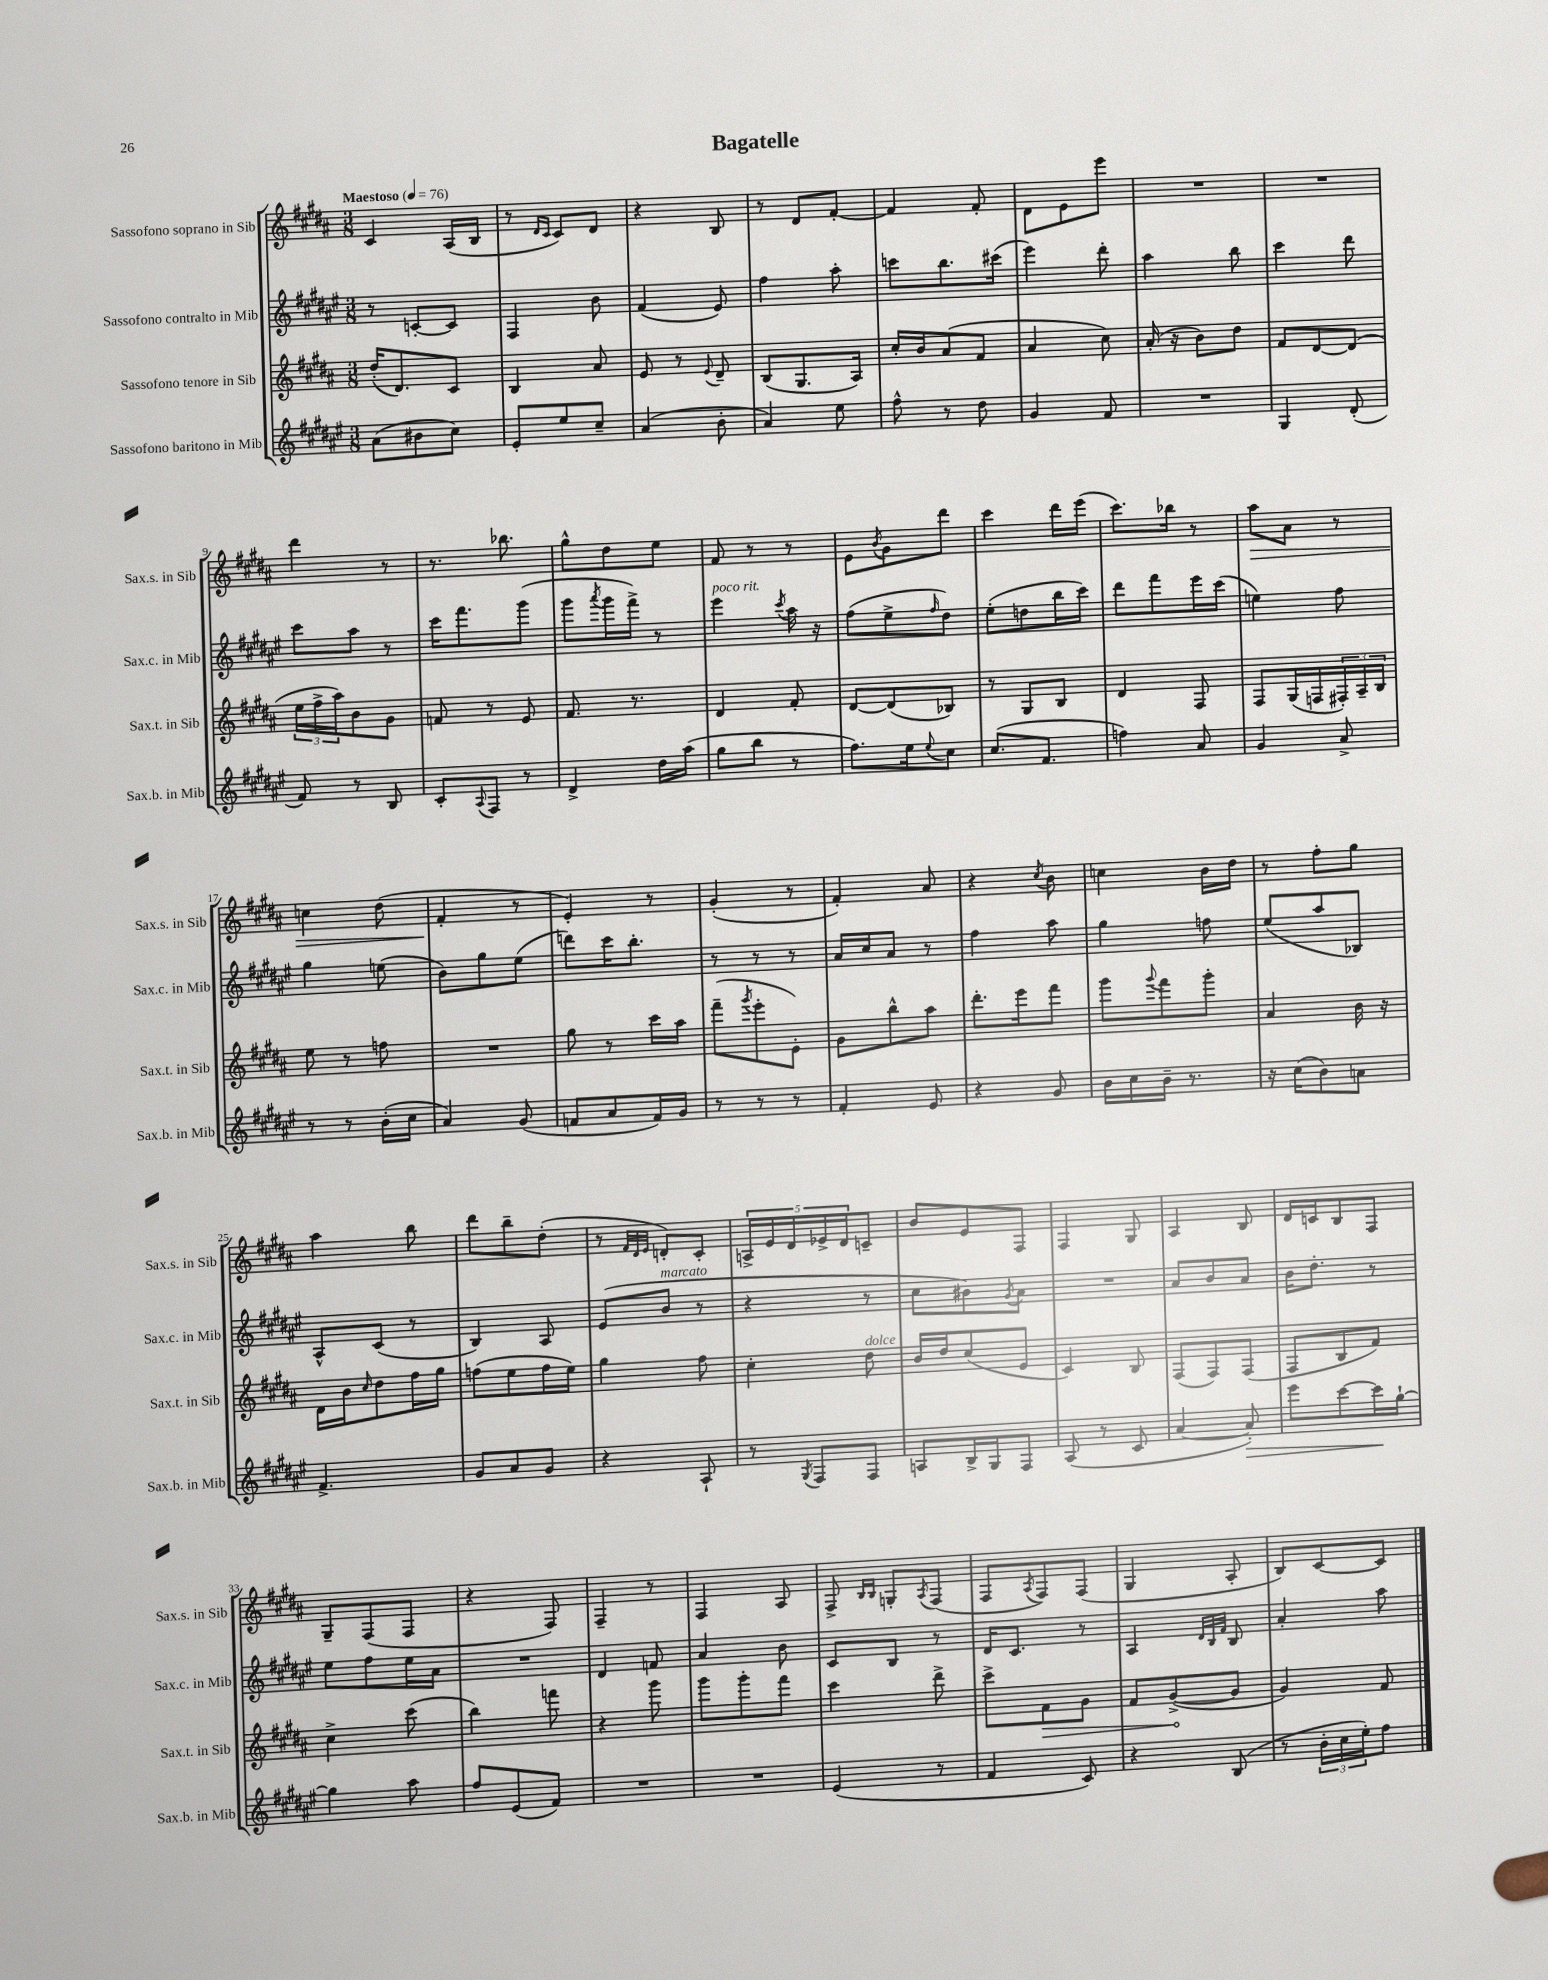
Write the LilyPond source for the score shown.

\header { title = "Bagatelle" }
<<
\new StaffGroup <<
\new Staff = "s0" \with { instrumentName = "Sassofono soprano in Sib" shortInstrumentName = "Sax.s. in Sib" } {
    \clef treble \key b \major \numericTimeSignature \time 3/8 \tempo "Maestoso" 4 = 76
    cis'4 ais16( b16 |
    r8 \grace { dis'16 cis'16 } cis'8) dis'8 |
    r4 b8 |
    r8 dis'8 fis'8~-. |
    fis'4 fis'8-. |
    dis'8 e'8 e'''8 |
    R4. |
    R4. |
    dis'''4 r8 |
    r8. bes''8. |
    gis''8-^ dis''8 e''8 |
    fis'8 r8 r8 |
    e'8 \acciaccatura { b'8 } gis'8 dis'''8 |
    cis'''4 dis'''16 e'''16( |
    cis'''8.) bes''16 r8 |
    ais''8\> ais'8 r8 |
    c''4 dis''8( |
    fis'4-.\! r8 |
    e'4-.) r8 |
    gis'4-.( r8 |
    fis'4-.) ais'8 |
    r4 \acciaccatura { cis''8 } b'8 |
    c''4 b'16 dis''16 |
    r8 fis''8-. gis''8 |
    ais''4 b''8 |
    dis'''8 b''8-- dis''8-.( |
    r8 \grace { fis'32 dis'32 e'32 } d'8-.) cis'8-. |
    \tuplet 5/4 { a16-> e'16 dis'16 ees'16-> dis'16 } c'8-- |
    b'8 e'8 fis8 |
    fis4 gis8 |
    ais4 b8 |
    dis'16 c'16 b8 fis8 |
    gis8-- fis8( fis8 |
    r4 fis8) |
    fis4-- r8 |
    fis4 ais8 |
    fis8-> \grace { b16 b16 } g8-. \acciaccatura { ais8 } fis8( |
    fis8 \acciaccatura { ais8 } fis8) fis8( |
    gis4 ais8-. |
    b8) cis'8~ cis'8 \bar "|." |
}
\new Staff = "s1" \with { instrumentName = "Sassofono contralto in Mib" shortInstrumentName = "Sax.c. in Mib" } {
    \clef treble \key fis \major \numericTimeSignature \time 3/8
    r8 c'8~-. c'8 |
    fis4 b'8 |
    fis'4( eis'8) |
    fis''4 ais''8-. |
    c'''8 b''8. cis'''16( |
    eis'''4) dis'''8-. |
    ais''4 b''8 |
    cis'''4 dis'''8 |
    cis'''8 ais''8 r8 |
    cis'''16 fis'''8. gis'''8( |
    gis'''8 \acciaccatura { ais'''8 } gis'''16 fis'''16->) r8 |
    eis'''4^\markup { \italic "poco rit." } \acciaccatura { cis'''8 } ais''16 r16 |
    fis''8( eis''8-> \grace { fis''16 } dis''8) |
    eis''8-.( d''8 b''16 cis'''16) |
    dis'''8 fis'''8 eis'''16 cis'''16( |
    e''4) fis''8 |
    gis''4 e''8( |
    b'8) gis''8 eis''8( |
    d'''8) cis'''16 b''8.-. |
    r8 r8 r8 |
    ais'16 cis''16 ais'8 r8 |
    fis''4 ais''8 |
    gis''4 f''8 |
    eis''8( ais''8 bes8) |
    ais8-^ cis'8( r8 |
    b4) ais8 |
    eis'8( b'8^\markup { \italic "marcato" } r8 |
    r4 r8 |
    cis''8 bis'8) \acciaccatura { gis'8 } ais'8 |
    R4. |
    ais'8 b'8 ais'8 |
    b'16 dis''8.-. r8 |
    eis''8 fis''8 eis''16 ais'16 |
    R4. |
    dis'4 f'8 |
    ais'4 b'8 |
    cis'8 b8 r8 |
    dis'16 cis'8. r8 |
    ais4 \grace { dis'32 b32 fis'32 } b8 |
    ais'4-. ais''8 \bar "|." |
}
\new Staff = "s2" \with { instrumentName = "Sassofono tenore in Sib" shortInstrumentName = "Sax.t. in Sib" } {
    \clef treble \key b \major \numericTimeSignature \time 3/8
    dis''16-.( dis'8.) cis'8 |
    b4 ais'8 |
    e'8 r8 \appoggiatura { e'8 } dis'8-- |
    b8( gis8. ais16) |
    cis''16-. b'16 ais'8( fis'8 |
    ais'4 cis''8) |
    ais'16-.( r16 b'8) dis''8 |
    fis'8 dis'8~ dis'8( |
    \tuplet 3/2 { e''16 fis''16-> ais''16) } b'8 gis'8 |
    f'8 r8 e'8 |
    fis'8. r8. |
    dis'4 fis'8-. |
    dis'8~ dis'8( bes8) |
    r8 gis8 b8 |
    dis'4 fis8 |
    fis8 gis16( f16 \tuplet 3/2 { fis16-.) ais16-- b16 } |
    e''8 r8 f''8 |
    R4. |
    gis''8 r8 cis'''16 ais''16 |
    fis'''8--( \acciaccatura { gis'''8 } e'''8-. e'8-.) |
    gis'8 b''8-^ ais''8 |
    dis'''8.-. e'''16 fis'''8 |
    gis'''8 \appoggiatura { gis'''8 } fis'''8 gis'''8-. |
    ais'4 b'16 r16 |
    dis'16 b'16 \grace { cis''16 } dis''8 fis''16 gis''16 |
    f''8( e''8 f''16 e''16) |
    gis''4 fis''8 |
    cis''4-. dis''8^\markup { \italic "dolce" } |
    b'16 dis''16 cis''8( e'8 |
    cis'4) b8 |
    fis8( fis8) fis8( |
    fis8 b8 fis'8) |
    cis''4-> cis'''8( |
    b''4) f'''8 |
    r4 gis'''8 |
    gis'''8 gis'''8-. fis'''8 |
    cis'''4 dis'''8-> |
    cis'''8-> \once \override Hairpin.circled-tip = ##t fis'8\> gis'8 |
    fis'8 gis'8~->\!( gis'8 |
    gis'4) fis'8 \bar "|." |
}
\new Staff = "s3" \with { instrumentName = "Sassofono baritono in Mib" shortInstrumentName = "Sax.b. in Mib" } {
    \clef treble \key fis \major \numericTimeSignature \time 3/8
    ais'8( bis'8 cis''8) |
    eis'8-. eis''8 cis''8-- |
    ais'4( b'8-. |
    ais'4) eis''8 |
    fis''8-^ r8 dis''8 |
    gis'4 fis'8 |
    R4. |
    gis4 dis'8-.( |
    fis'8) r8 b8 |
    cis'8-. \appoggiatura { ais8 } fis8 r8 |
    dis'4-> dis''16 ais''16( |
    gis''8 b''8 r8 |
    fis''8.) eis''16 \appoggiatura { eis''8 } cis''8 |
    cis''8.( fis'8. |
    f''4) ais'8 |
    gis'4 ais'8-> |
    r8 r8 b'16-.( cis''16 |
    ais'4) gis'8( |
    f'8 ais'8 f'16) gis'16 |
    r8 r8 r8 |
    fis'4-. eis'8 |
    r4 gis'8 |
    b'16 cis''16 b'16-- r8. |
    r16 cis''16( b'8) a'8 |
    fis'4.-> |
    gis'8 ais'8 gis'8 |
    r4 ais8-! |
    r8 \acciaccatura { gis8 } fis8 fis8 |
    a8 b16-> gis16 fis8 |
    ais8( r8 cis'8 |
    ais'4~ ais'8-.\>) |
    eis'''8 cis'''8~ cis'''16\! gis''16~-! |
    gis''4 ais''8 |
    fis''8 eis'8( fis'8) |
    R4. |
    R4. |
    eis'4( r8 |
    fis'4 cis'8) |
    r4 b8( |
    r8 \tuplet 3/2 { b'16-. cis''16 eis''16-.) } fis''8 \bar "|." |
}
>>
>>
